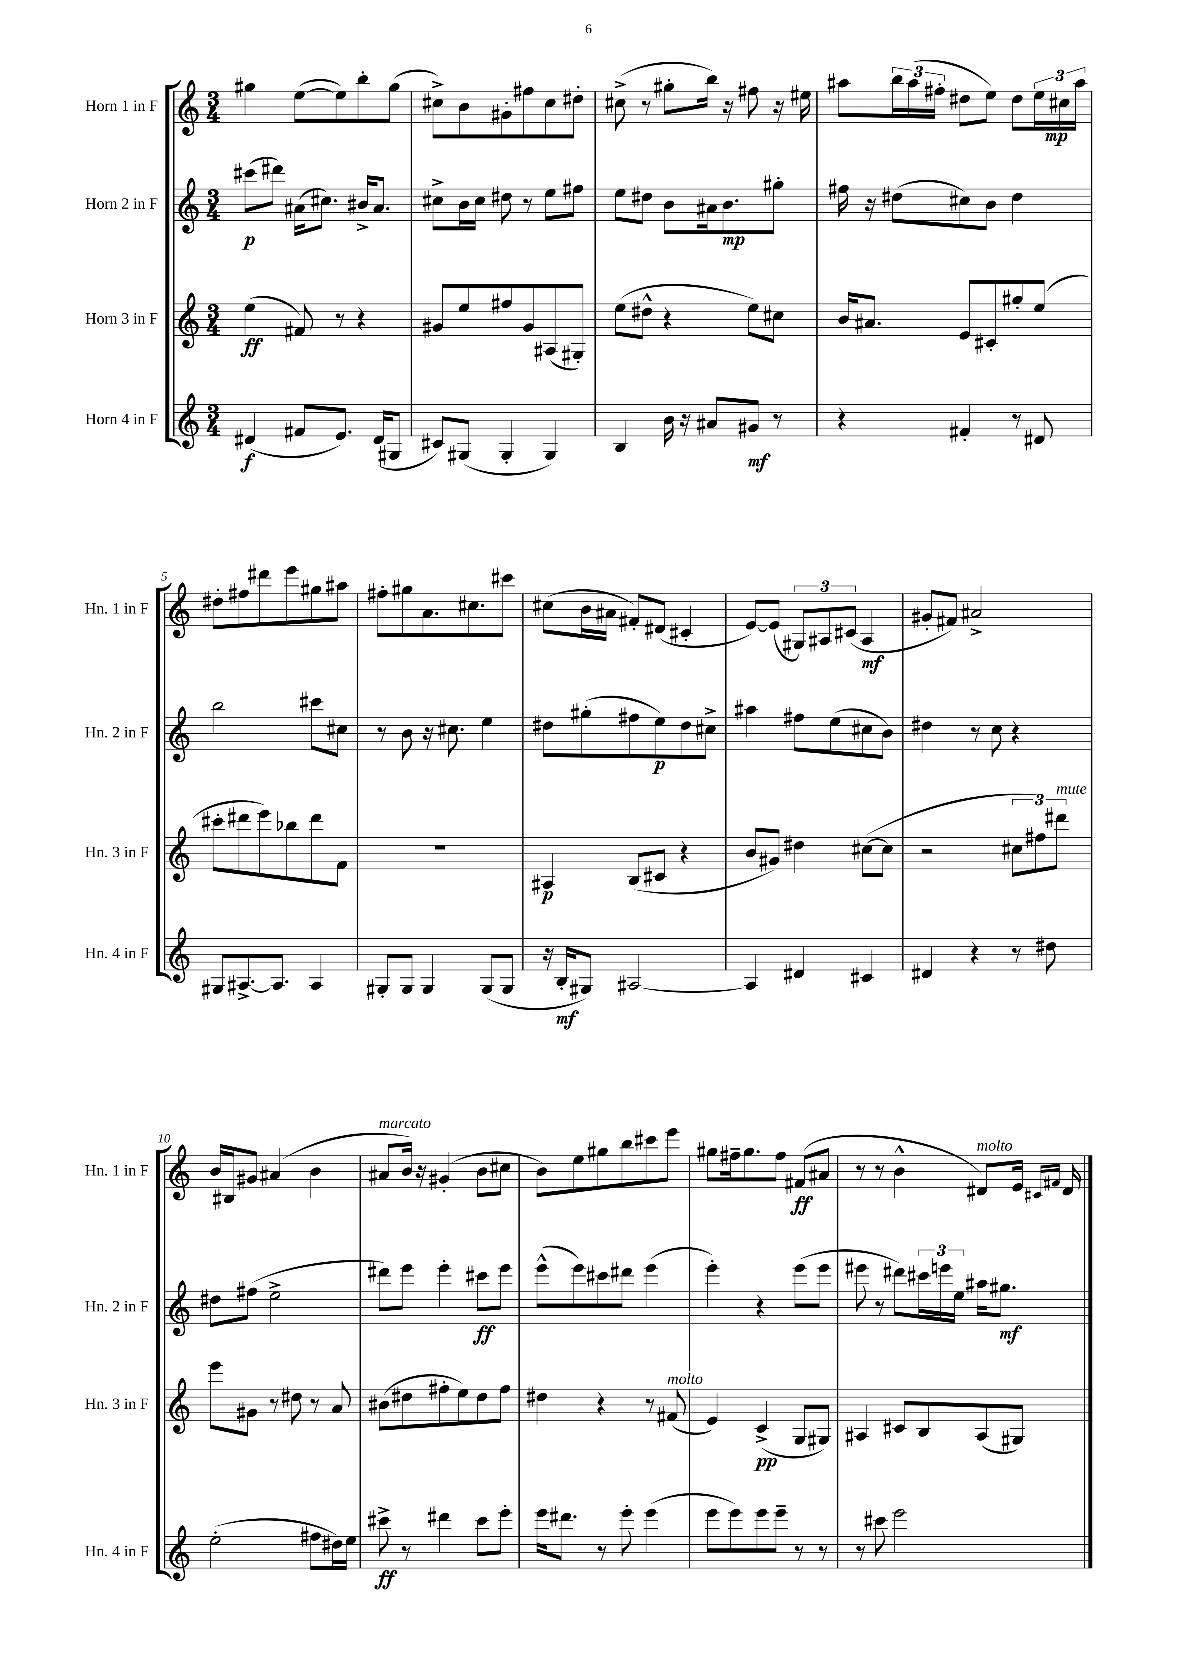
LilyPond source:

<<
\new StaffGroup <<
\new Staff = "s0" \with { instrumentName = "Horn 1 in F" shortInstrumentName = "Hn. 1 in F" } {
    \clef treble \key c \major \numericTimeSignature \time 3/4
    gis''4 e''8~( e''8) b''8-. gis''8( |
    cis''8->) b'8 gis'8-. fis''8 cis''8 dis''8-. |
    cis''8->( r8 gis''8-. b''16) r16 fis''8 r16 eis''16 |
    ais''8 \tuplet 3/2 { b''16 ais''16( fis''16-. } dis''8 e''8) dis''8 \tuplet 3/2 { e''16 cis''16\mp ais''16 } |
    dis''8-. fis''8 dis'''8 e'''8 gis''8 ais''8 |
    fis''8-. gis''8 a'8. cis''8. cis'''8 |
    cis''8( b'16 ais'16 fis'8-.) dis'8( cis'4-. |
    e'8~) e'8( \tuplet 3/2 { gis8) ais8 cis'8( } ais4\mf |
    gis'8-. fis'8) ais'2-> |
    b'16 bis16 gis'8 ais'4( b'4 |
    ais'8^\markup { \italic "marcato" } b'16) r16 gis'4-.( b'8 cis''8 |
    b'8) e''8 gis''8 b''8 cis'''8 e'''8 |
    gis''8 fis''16-- gis''8. fis''8 fis'8\ff( ais'8 |
    r8 r8 b'4-^ dis'8^\markup { \italic "molto" }) e'16 \grace { cis'16 fis'16 } dis'16 \bar "|." |
}
\new Staff = "s1" \with { instrumentName = "Horn 2 in F" shortInstrumentName = "Hn. 2 in F" } {
    \clef treble \key c \major \numericTimeSignature \time 3/4
    cis'''8\p( dis'''8) ais'16( cis''8.) bis'16-> ais'8. |
    cis''8-> b'16 cis''16 dis''8 r8 e''8 fis''8 |
    e''8 dis''8 b'8 ais'16 b'8.\mp gis''8-. |
    fis''16 r16 dis''8( cis''8) b'8 dis''4 |
    b''2 cis'''8 cis''8 |
    r8 b'8 r16 cis''8. e''4 |
    dis''8 gis''8-.( fis''8 e''8\p) dis''8 cis''8-> |
    ais''4 fis''8 e''8( cis''8 b'8) |
    dis''4 r8 c''8 r4 |
    dis''8 fis''8( e''2-> |
    dis'''8) e'''8 e'''4-. cis'''8\ff e'''8 |
    e'''8-^( e'''8) cis'''8 dis'''8 e'''4( |
    e'''4-.) r4 e'''8( e'''8 |
    eis'''8 r8 dis'''8) \tuplet 3/2 { cis'''16 e'''16 e''16 } ais''16 gis''8.\mf \bar "|." |
}
\new Staff = "s2" \with { instrumentName = "Horn 3 in F" shortInstrumentName = "Hn. 3 in F" } {
    \clef treble \key c \major \numericTimeSignature \time 3/4
    e''4\ff( fis'8) r8 r4 |
    gis'8 e''8 fis''8 gis'8 ais8( gis8-.) |
    e''8( dis''8-^ r4 e''8) cis''8 |
    b'16 ais'8. e'8 cis'8-. gis''8-. e''8( |
    cis'''8-. dis'''8 e'''8) bes''8 dis'''8 f'8 |
    R2. |
    ais4\p b8( cis'8 r4 |
    b'8 gis'8) dis''4 cis''8~( cis''8 |
    r2 \tuplet 3/2 { cis''8 fis''8) dis'''8^\markup { \italic "mute" } } |
    e'''8 gis'8 r8 dis''8 r8 a'8 |
    bis'8( dis''8 fis''8-. e''8) dis''8 fis''8 |
    dis''4 r4 r8 fis'8^\markup { \italic "molto" }( |
    e'4) c'4->\pp( g8 gis8) |
    ais4 cis'8 b8 ais8( gis8) \bar "|." |
}
\new Staff = "s3" \with { instrumentName = "Horn 4 in F" shortInstrumentName = "Hn. 4 in F" } {
    \clef treble \key c \major \numericTimeSignature \time 3/4
    dis'4\f( fis'8 e'8.) dis'16( gis8 |
    cis'8) gis8( gis4-. gis4) |
    b4 b'16 r16 ais'8 gis'8\mf r8 |
    r4 fis'4-. r8 dis'8 |
    gis8 ais8.~-> ais8. ais4 |
    gis8-. gis8 gis4 gis8( gis8 |
    r16 b16-.\mf gis8) ais2~ |
    ais4 dis'4 cis'4 |
    dis'4 r4 r8 dis''8 |
    e''2-.( fis''8 dis''16) e''16 |
    cis'''8->\ff r8 dis'''4 cis'''8 e'''8-. |
    e'''16 dis'''8. r8 e'''8-. e'''4( |
    e'''8 e'''8) e'''8 e'''8-- r8 r8 |
    r8 cis'''8 e'''2 \bar "|." |
}
>>
>>
